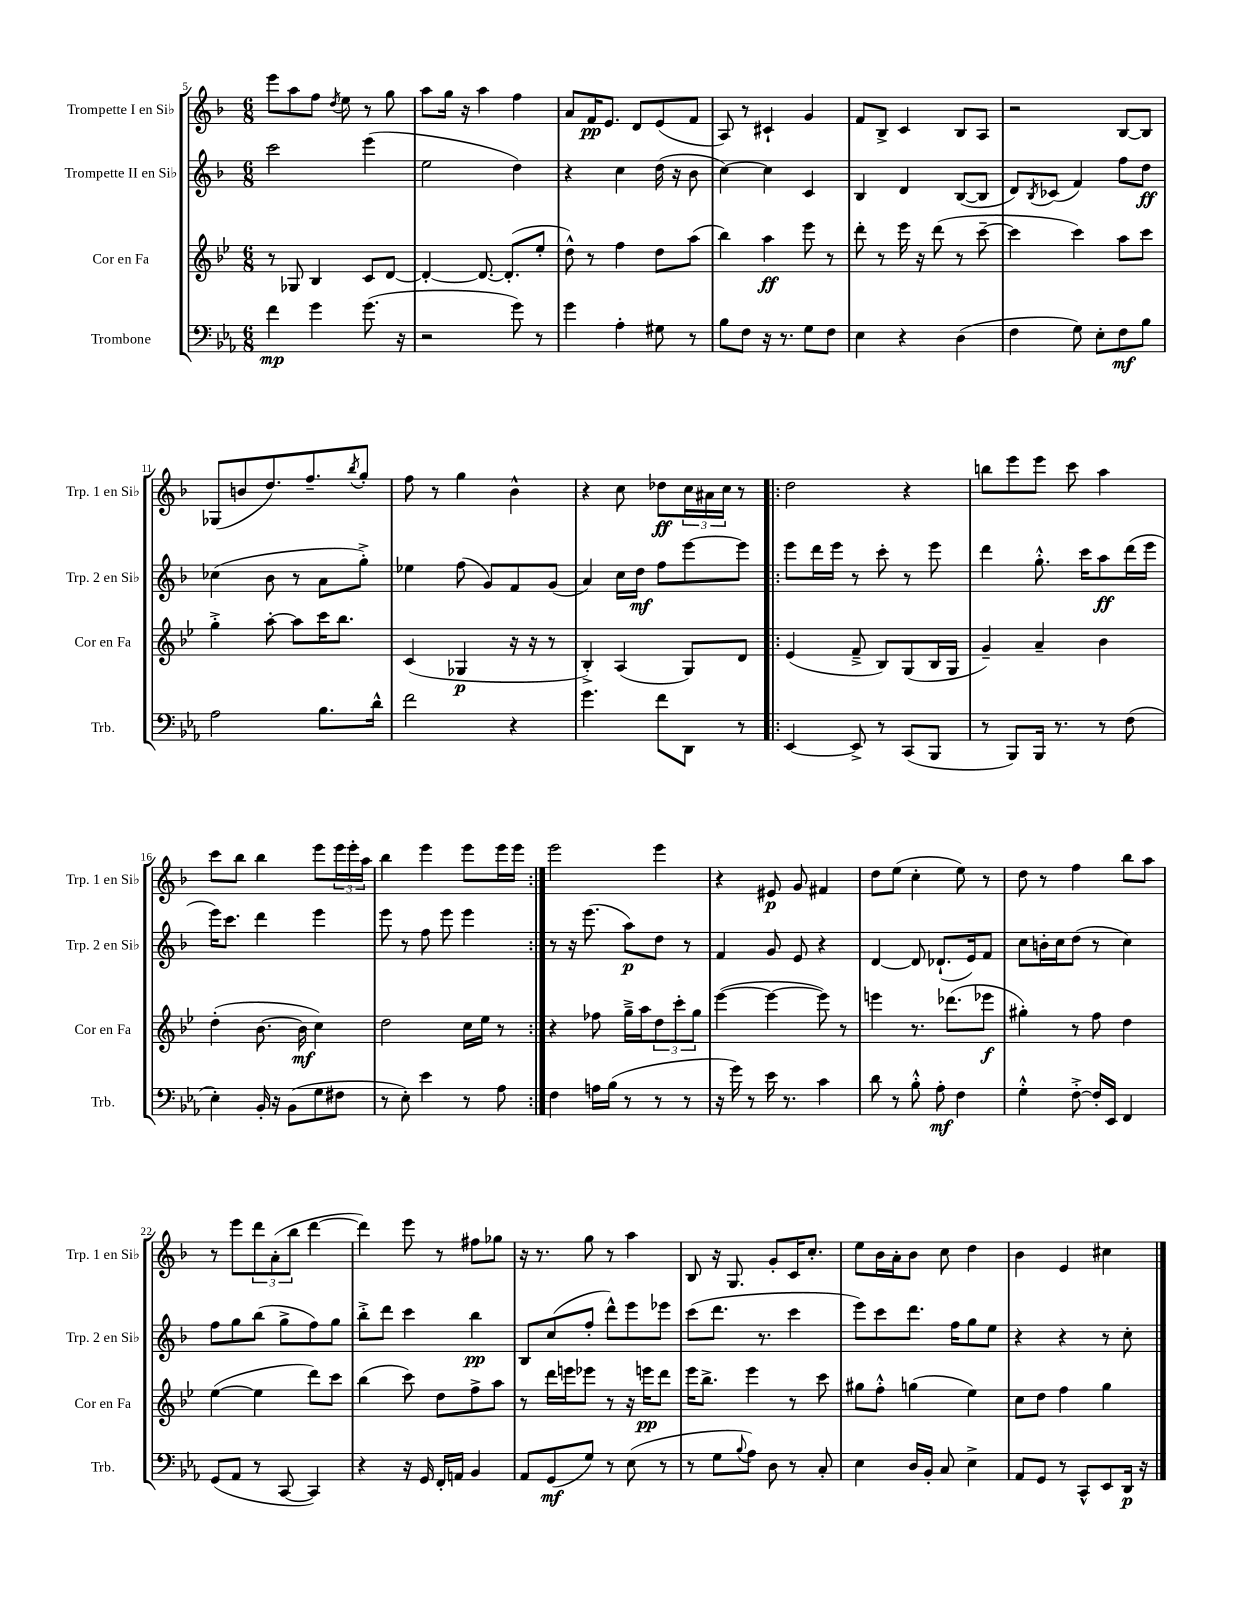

**kern	**dynam	**kern	**dynam	**kern	**dynam	**kern	**dynam
*part4	*part4	*part3	*part3	*part2	*part2	*part1	*part1
*staff4	*staff4	*staff3	*staff3	*staff2	*staff2	*staff1	*staff1
*I"Trombone	*	*I"Cor en Fa	*	*I"Trompette II en Si♭	*	*I"Trompette I en Si♭	*
*I'Trb.	*	*I'Cor en Fa	*	*I'Trp. 2 en Si♭	*	*I'Trp. 1 en Si♭	*
*clefF4	*	*clefG2	*	*clefG2	*	*clefG2	*
*k[b-e-a-]	*	*k[b-e-]	*	*k[b-]	*	*k[b-]	*
*M6/8	*	*M6/8	*	*M6/8	*	*M6/8	*
=5	=5	=5	=5	=5	=5	=5	=5
4f\	mp	8r	.	2ccc\	.	8eee\L	.
.	.	8G-X/	.	.	.	8aa\	.
4g\	.	4B-/	.	.	.	8ff\J	.
.	.	.	.	.	.	8qdd/	.
.	.	.	.	.	.	8ee\	.
(8.g\	.	8c/L	.	(4eee\	.	8r	.
.	.	[8d/J	.	.	.	8gg\	.
16r	.	.	.	.	.	.	.
=6	=6	=6	=6	=6	=6	=6	=6
2r	.	4d'/_	.	2ee\	.	8aa\L	.
.	.	.	.	.	.	16gg\Jk	.
.	.	.	.	.	.	16r	.
.	.	8.d/_	.	.	.	4aa\	.
.	.	(8.d'/L]	.	.	.	.	.
8g\)	.	.	.	4dd\)	.	4ff\	.
8r	.	8ee-'/J	.	.	.	.	.
=7	=7	=7	=7	=7	=7	=7	=7
4g\	.	8dd^^\)	.	4r	.	8a/L	.
.	.	8r	.	.	.	16f/K	pp
.	.	.	.	.	.	8.e/J	.
4A-'\	.	4ff\	.	4cc\	.	.	.
.	.	.	.	.	.	8d/L	.
8G#X\	.	8dd\L	.	(16dd\	.	(8e/	.
.	.	.	.	16r	.	.	.
8r	.	(8aa\J	.	8b-\	.	8f/J	.
=8	=8	=8	=8	=8	=8	=8	=8
8B-\L	.	4bb-\)	.	[4cc\)	.	8A/)	.
8F\J	.	.	.	.	.	8r	.
16r	.	4aa\	ff	4cc\]	.	4c#X`/	.
8.r	.	.	.	.	.	.	.
8G\L	.	8eee-\	.	4c/	.	4g/	.
8F\J	.	8r	.	.	.	.	.
=9	=9	=9	=9	=9	=9	=9	=9
4E-\	.	8ddd'\	.	4B-/	.	8f/L	.
.	.	8r	.	.	.	8B-^/J	.
4r	.	16eee-\	.	4d/	.	4c/	.
.	.	16r	.	.	.	.	.
.	.	(8ddd\	.	.	.	.	.
(4D\	.	8r	.	([8B-/L	.	8B-/L	.
.	.	[8ccc~\	.	8B-/J]	.	8A/J	.
=10	=10	=10	=10	=10	=10	=10	=10
4F\	.	4ccc\]	.	8d/L)	.	2r	.
.	.	.	.	8qB-/	.	.	.
.	.	.	.	(8c-X/J	.	.	.
8G\)	.	4ccc\)	.	4f/)	.	.	.
8E-'\L	.	.	.	.	.	.	.
8F\	mf	8aa\L	.	8ff\L	.	[8B-/L	.
8B-\J	.	8ccc\J	.	8dd\J	ff	8B-/J]	.
!!LO:LB:g=z
=11	=11	=11	=11	=11	=11	=11	=11
2A-\	.	4gg'^\	.	(4cc-X\	.	(8G-X/L	.
.	.	.	.	.	.	8bn/	.
.	.	[8aa'\	.	8b-\	.	8.dd/)	.
.	.	8aa\L]	.	8r	.	.	.
.	.	.	.	.	.	8.ff~/	.
8.B-\L	.	16ccc\K	.	8a\L	.	.	.
.	.	8.bb-\J	.	.	.	.	.
.	.	.	.	.	.	8qbb-/	.
.	.	.	.	8gg'^\J)	.	8gg'/J	.
16d^^\Jk	.	.	.	.	.	.	.
=12	=12	=12	=12	=12	=12	=12	=12
2f\	.	(4c/	.	4ee-X\	.	8ff\	.
.	.	.	.	.	.	8r	.
.	.	4G-X/	p	(8ff\	.	4gg\	.
.	.	.	.	8g/L)	.	.	.
4r	.	16r	.	8f/	.	4b-^^\	.
.	.	16r	.	.	.	.	.
.	.	8r	.	(8g/J	.	.	.
=13	=13	=13	=13	=13	=13	=13	=13
4.g\	.	4B-'^/)	.	4a/)	.	4r	.
.	.	(4A/	.	16cc\LL	.	8cc\	.
.	.	.	.	16dd\JJ	mf	.	.
8f\L	.	.	.	8ff\L	.	8dd-X\L	ff
8DD\J	.	8G/L)	.	[8eee\	.	24cc\L	.
.	.	.	.	.	.	24a#X\	.
.	.	.	.	.	.	24cc\JJ	.
8r	.	8d/J	.	8eee\J]	.	8r	.
=14!|:	=14!|:	=14!|:	=14!|:	=14!|:	=14!|:	=14!|:	=14!|:
[4EE-/	.	(4e-/	.	8eee\L	.	2dd\	.
.	.	.	.	16ddd\L	.	.	.
.	.	.	.	16eee\JJ	.	.	.
8EE-^/]	.	8f~^/	.	8r	.	.	.
8r	.	8B-/L)	.	8ccc'\	.	.	.
(8CC/L	.	(8G/	.	8r	.	4r	.
8BBB-/J	.	16B-/L	.	8eee\	.	.	.
.	.	16G/JJ	.	.	.	.	.
=15	=15	=15	=15	=15	=15	=15	=15
8r	.	4g~/)	.	4ddd\	.	8bbn\L	.
8BBB-/L)	.	.	.	.	.	8eee\	.
16BBB-/Jk	.	4a~/	.	8.gg'^^\	.	8eee\J	.
8.r	.	.	.	.	.	.	.
.	.	.	.	.	.	8ccc\	.
.	.	.	.	16ccc\KL	.	.	.
8r	.	4b-\	.	8aa\	ff	4aa\	.
(8F\	.	.	.	(16ddd\L	.	.	.
.	.	.	.	16eee\JJ	.	.	.
!!LO:LB:g=z
=16	=16	=16	=16	=16	=16	=16	=16
4E-'\)	.	(4dd'\	.	16eee\KL)	.	8ccc\L	.
.	.	.	.	8.ccc\J	.	.	.
.	.	.	.	.	.	8bb-\J	.
16BB-'/	.	[8.b-\	.	4ddd\	.	4bb-\	.
16r	.	.	.	.	.	.	.
(8BB-\L	.	.	.	.	.	.	.
.	.	16b-\]	mf	.	.	.	.
8G\	.	4cc\)	.	4eee\	.	8eee\L	.
8F#X\J	.	.	.	.	.	24eee\L	.
.	.	.	.	.	.	24eee'\	.
.	.	.	.	.	.	24aa\JJ	.
=17	=17	=17	=17	=17	=17	=17	=17
8r	.	2dd\	.	8eee\	.	4bb-\	.
8E-'\)	.	.	.	8r	.	.	.
4e-\	.	.	.	8ff\	.	4eee\	.
.	.	.	.	8eee\	.	.	.
8r	.	16cc\LL	.	4eee\	.	8eee\L	.
.	.	16ee-\JJ	.	.	.	.	.
8A-\	.	8r	.	.	.	16eee\L	.
.	.	.	.	.	.	16eee\JJ	.
=18:|!	=18:|!	=18:|!	=18:|!	=18:|!	=18:|!	=18:|!	=18:|!
4F\	.	4r	.	8r	.	2eee\	.
.	.	.	.	16r	.	.	.
.	.	.	.	(8.eee\	.	.	.
16An\LL	.	8ff-X\	.	.	.	.	.
(16B-\JJ	.	.	.	.	.	.	.
8r	.	16gg~^\LL	.	8aa\L)	p	.	.
.	.	16aa\J	.	.	.	.	.
8r	.	12dd\	.	8dd\J	.	4eee\	.
.	.	12ccc'\	.	.	.	.	.
8r	.	.	.	8r	.	.	.
.	.	12gg\J	.	.	.	.	.
=19	=19	=19	=19	=19	=19	=19	=19
16r	.	([4eee-\	.	4f/	.	4r	.
16g\)	.	.	.	.	.	.	.
8r	.	.	.	.	.	.	.
16e-\	.	4eee-\_	.	8g/	.	8e#X/	p
8.r	.	.	.	.	.	.	.
.	.	.	.	8e/	.	8g/	.
4c\	.	8eee-\])	.	4r	.	4f#X/	.
.	.	8r	.	.	.	.	.
=20	=20	=20	=20	=20	=20	=20	=20
8d\	.	4eeen\	.	[4d/	.	8dd\L	.
8r	.	.	.	.	.	(8ee\J	.
8B-'^^\	.	8.r	.	8d/]	.	4cc'\	.
8A-'\	mf	.	.	(8.d-X`/L	.	.	.
.	.	(8.ddd-X\L	.	.	.	.	.
4F\	.	.	.	.	.	8ee\)	.
.	.	.	.	16e/k)	.	.	.
.	.	8eee-X\J	f	8f/J	.	8r	.
=21	=21	=21	=21	=21	=21	=21	=21
4G'^^\	.	4gg#X'\)	.	8cc\L	.	8dd\	.
.	.	.	.	16bn'\L	.	8r	.
.	.	.	.	16cc\J	.	.	.
[8F'^\	.	8r	.	(8dd\J	.	4ff\	.
16F'/LL]	.	8ff\	.	8r	.	.	.
16EE-/JJ	.	.	.	.	.	.	.
4FF/	.	4dd\	.	4cc\)	.	8bb-\L	.
.	.	.	.	.	.	8aa\J	.
!!LO:LB:g=z
=22	=22	=22	=22	=22	=22	=22	=22
(8GG/L	.	([4ee-\	.	8ff\L	.	8r	.
8AA-/J	.	.	.	8gg\	.	8eee\L	.
8r	.	4ee-\]	.	(8bb-\J	.	12ddd\	.
.	.	.	.	.	.	(12a'\	.
[8CC/	.	.	.	8gg^\L	.	.	.
.	.	.	.	.	.	12bb-\J	.
4CC/])	.	8ddd\L)	.	8ff\)	.	[4ddd\	.
.	.	8ccc\J	.	8gg\J	.	.	.
=23	=23	=23	=23	=23	=23	=23	=23
4r	.	(4bb-\	.	8bb-'^\L	.	4ddd\])	.
.	.	.	.	8ddd\J	.	.	.
16r	.	8ccc\)	.	4ccc\	.	8eee\	.
16GG/	.	.	.	.	.	.	.
16FF'/LL	.	8dd\L	.	.	.	8r	.
16AAn/JJ	.	.	.	.	.	.	.
4BB-/	.	8ff^\	.	4bb-\	pp	8ff#X\L	.
.	.	8aa\J	.	.	.	8gg-X\J	.
=24	=24	=24	=24	=24	=24	=24	=24
8AA-/L	.	8r	.	8B-/L	.	16r	.
.	.	.	.	.	.	8.r	.
(8GG/	mf	16ddd\LL	.	(8cc/	.	.	.
.	.	16eeen\J	.	.	.	.	.
8G/J)	.	8eee-X\J	.	8ff'/J	.	8gg\	.
8r	.	8r	.	8ddd^^\L)	.	8r	.
(8E-\	.	16r	.	8eee\	.	4aa\	.
.	.	16eeen\KL	pp	.	.	.	.
8r	.	8ddd\J	.	8eee-X\J	.	.	.
=25	=25	=25	=25	=25	=25	=25	=25
8r	.	16eee-\KL	.	(8ccc\L	.	8B-/	.
.	.	8.bb-^\J	.	.	.	.	.
8G\L	.	.	.	8.ddd\J	.	16r	.
.	.	.	.	.	.	8.G/	.
8qqB-/	.	.	.	.	.	.	.
8A-\J)	.	4eee-\	.	.	.	.	.
.	.	.	.	8.r	.	.	.
8D\	.	.	.	.	.	8g'/L	.
8r	.	8r	.	4ccc\	.	16c/K	.
.	.	.	.	.	.	8.cc'/J	.
8C'/	.	8ccc\	.	.	.	.	.
=26	=26	=26	=26	=26	=26	=26	=26
4E-\	.	8gg#X\L	.	8eee\L)	.	8ee\L	.
.	.	8ff'^^\J	.	8ccc\	.	16b-\L	.
.	.	.	.	.	.	16a'\J	.
16D/LL	.	(4ggn\	.	8.ddd\J	.	8b-\J	.
16BB-'/JJ	.	.	.	.	.	.	.
8C/	.	.	.	.	.	8cc\	.
.	.	.	.	16ff\KL	.	.	.
4E-^\	.	4ee-\)	.	8gg\	.	4dd\	.
.	.	.	.	8ee\J	.	.	.
=27	=27	=27	=27	=27	=27	=27	=27
8AA-/L	.	8cc\L	.	4r	.	4b-\	.
8GG/J	.	8dd\J	.	.	.	.	.
8r	.	4ff\	.	4r	.	4e/	.
8CC^^/L	.	.	.	.	.	.	.
8EE-/	.	4gg\	.	8r	.	4cc#X\	.
16DD/Jk	p	.	.	8cc'\	.	.	.
16r	.	.	.	.	.	.	.
==	==	==	==	==	==	==	==
*-	*-	*-	*-	*-	*-	*-	*-
